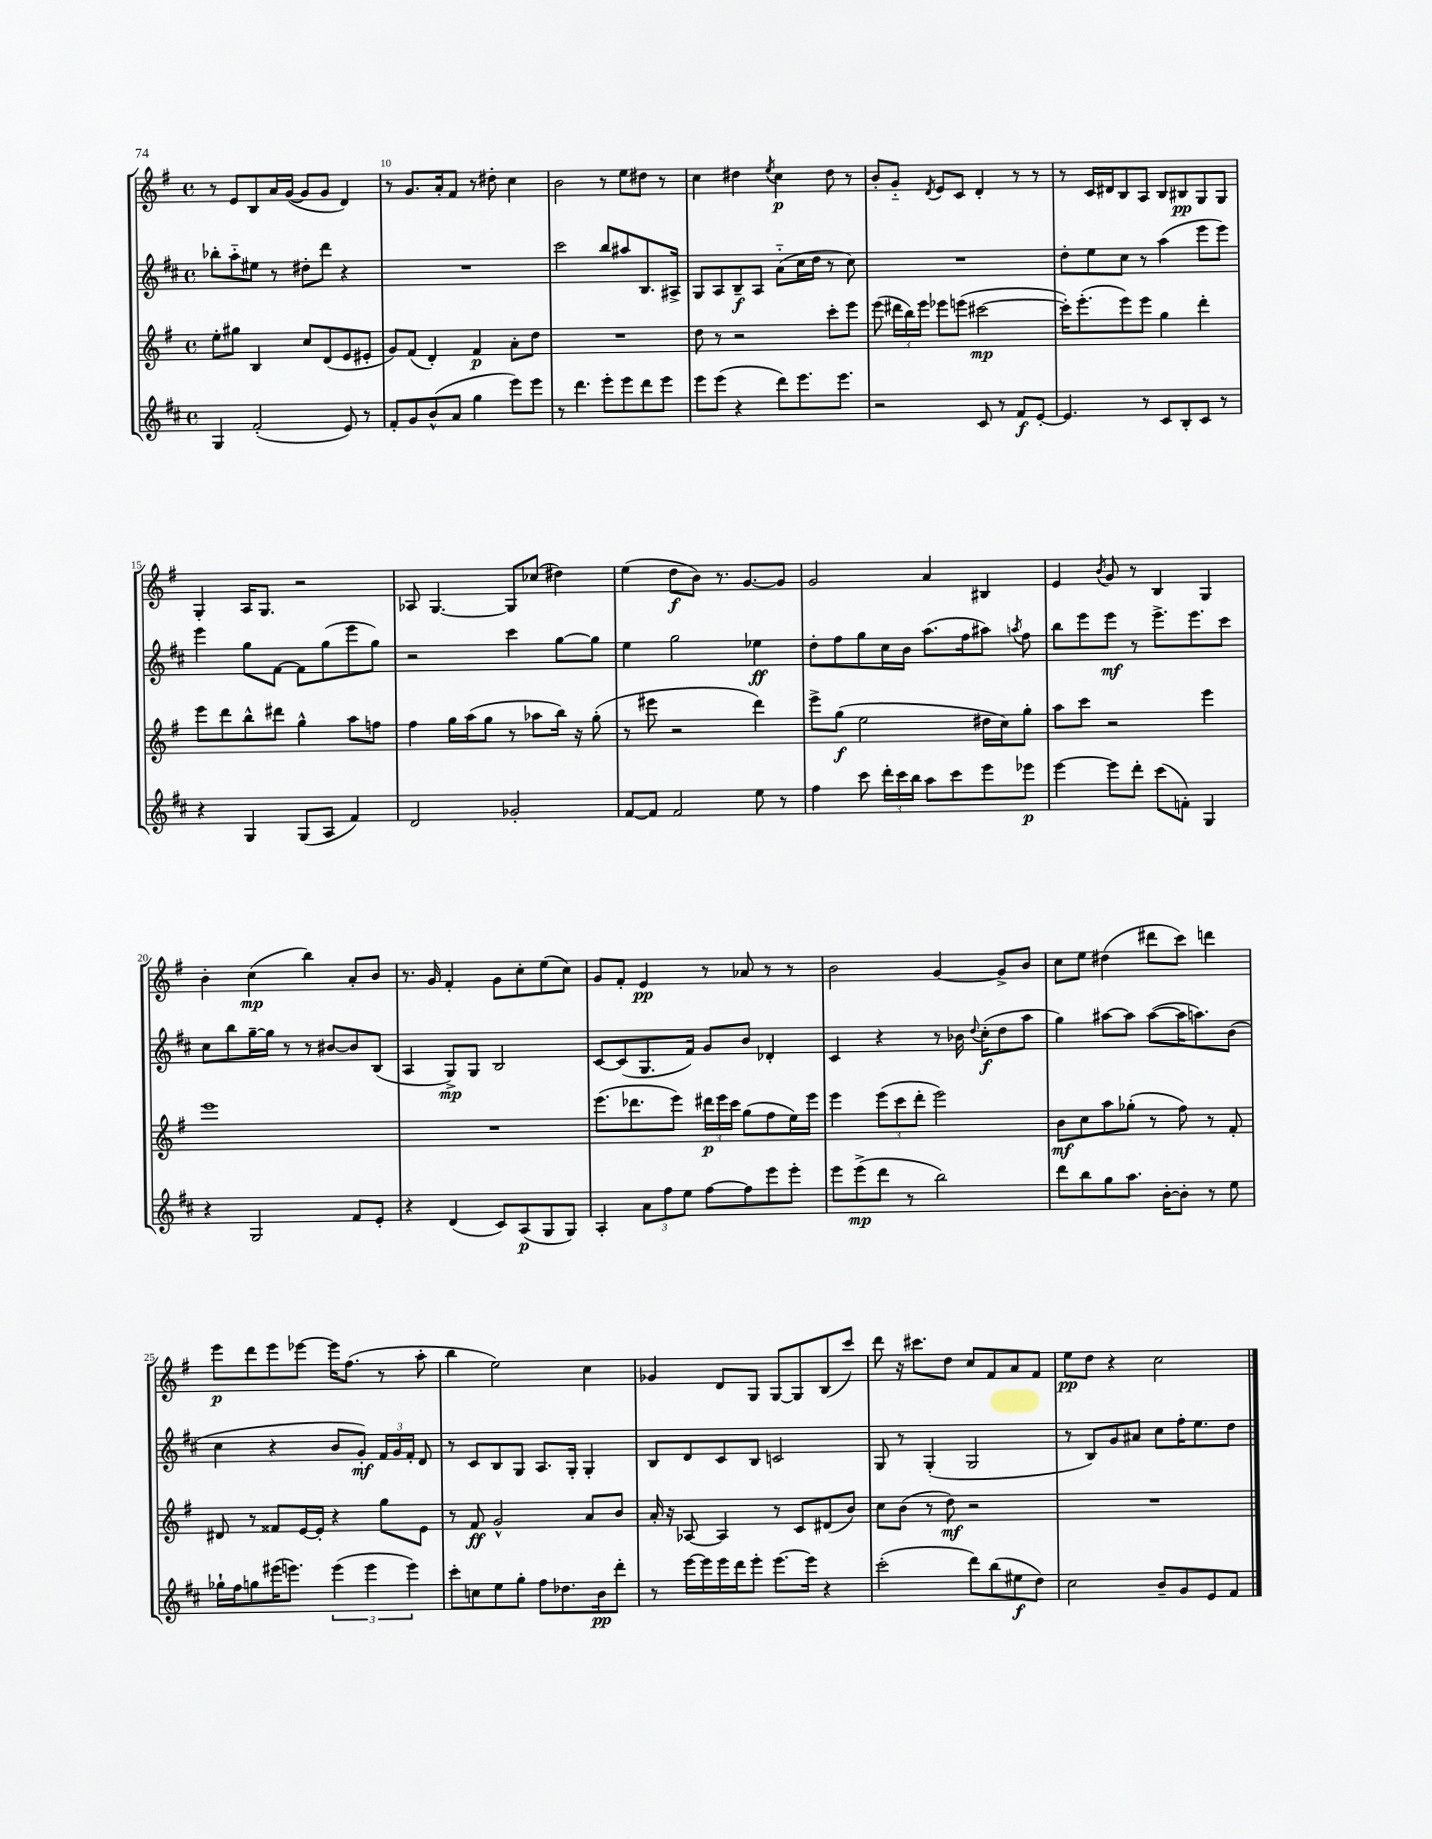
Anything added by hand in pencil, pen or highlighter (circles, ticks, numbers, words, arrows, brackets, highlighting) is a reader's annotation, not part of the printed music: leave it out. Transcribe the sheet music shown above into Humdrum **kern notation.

**kern	**kern	**kern	**kern
*staff4	*staff3	*staff2	*staff1
*clefG2	*clefG2	*clefG2	*clefG2
*k[f#c#]	*k[f#]	*k[f#c#]	*k[f#]
*M4/4	*M4/4	*M4/4	*M4/4
*met(c)	*met(c)	*met(c)	*met(c)
4G	8ee'	8bb-'	8r
.	8gg#	8aa'~	8e
(2f#'	4B	8ee#	8B
.	.	8r	16a
.	.	.	([16g
.	8cc	8dd#'	8g]
.	(8d	8ddd	8g
8e)	8e	4r	4d)
8r	8e#'	.	.
=	=	=	=
8f#'	8g)	1r	8r
8g	(8f#	.	8.g
(8b^^	4d')	.	.
.	.	.	16a'
8a	.	.	8f#
4gg	4f#	.	8r
.	.	.	8dd#'
8eee)	8a'	.	4cc
8eee	8dd	.	.
=	=	=	=
8r	1r	2ccc#	2b
4.ddd	.	.	.
8eee'	.	8bb	8r
8eee	.	8aa#	8ee
8ddd	.	8.B	8dd#
8eee	.	.	8r
.	.	16A#^	.
=	=	=	=
8eee	8dd	8G	4cc
(8eee	8r	8A	.
4r	2r	8B~	4dd#
.	.	8A	.
.	.	.	8qee
8ddd)	.	(8a'~	4cc
8.eee	.	16cc#	.
.	.	16dd	.
.	8ccc'	8r	8dd#
8.eee	.	.	.
.	8eee	8cc#)	8r
=	=	=	=
2r	(8eee	1r	8b'
.	24ddd#	.	8g'~
.	24bb)	.	.
.	24eee	.	.
.	.	.	8qd
.	8eee-	.	8e
.	(8eee	.	8c
8c#	[2ccc#	.	4d'
8r	.	.	.
8f#	.	.	8r
[8e'	.	.	8r
=	=	=	=
4.e]	16ccc#'])	8dd'	8r
.	(8.eee'	.	.
.	.	8ee	16c
.	.	.	16d#
.	8eee)	8cc#	8B
8r	8eee	8r	8A
8c#	4gg	(4aa	8B
8B'	.	.	8B#
8c#	4ddd'	8eee	8G
8r	.	8eee)	8G
=	=	=	=
4r	8eee	4eee	4G'
.	8ddd	.	.
4G	8bb^^	8gg	16A
.	.	.	8.G
.	8ddd#	[8f#	.
(8G	4gg^^	8f#]	2r
8A	.	(8gg	.
4f#)	8aa	8eee	.
.	8ff	8gg)	.
=	=	=	=
2d	4ff#	2r	8A-
.	.	.	[4.G
.	16gg	.	.
.	(16aa	.	.
.	8gg	.	.
2g-'	8r	4ccc#	8G]
.	8aa-	.	(8cc-
.	16bb)	[8gg	4dd#)
.	16r	.	.
.	(8gg'	8gg]	.
=	=	=	=
[8f#	8r	4ee	(4ee
8f#]	8eee#	.	.
2f#	2r	2gg	8dd
.	.	.	8b)
.	.	.	8.r
.	.	.	[8.g
8ee	4ddd)	4ee-	.
8r	.	.	8g]
=	=	=	=
4ff#	8eee^	8dd'	2g
.	(8gg	8ff#	.
8ccc#	2ee	8gg	.
24ddd'	.	16cc#	.
24ccc#	.	.	.
.	.	16b	.
24bb	.	.	.
8aa	.	(8.aa	4a
8ccc#	.	.	.
.	.	16ff#	.
8eee	16dd#	8aa#)	4B#
.	16cc)	.	.
.	.	8qaa	.
8eee-	8gg'	8ff#	.
=	=	=	=
[4eee	8aa	8bb	4e
.	8ccc	8eee	.
.	.	.	8qb
8eee]	2r	8eee	8g
8ddd'	.	8r	8r
(8ccc#	.	8.eee^	4B
8f')	.	.	.
.	.	8.eee	.
4G	4eee	.	4G
.	.	8ccc#	.
=	=	=	=
4r	1eee	8cc#	4b'
.	.	8bb	.
2G	.	[16gg~	(4cc
.	.	16gg]	.
.	.	8r	.
.	.	8r	4bb)
.	.	[8b#	.
8f#	.	8b#]	8a'
8e'	.	(8B	8b
=	=	=	=
4r	1r	4A	8.r
.	.	.	16g
(4d	.	8G^)	4f#'
.	.	8G	.
8c#)	.	2B	8g
(8A	.	.	8cc'
8G	.	.	(8ee
8G)	.	.	8cc)
=	=	=	=
4A'	(8.eee	[8c#	8g
.	.	(8c#]	8f#'
.	8.ddd-	.	.
12a	.	8.G	4e
12ff#	.	.	.
.	8eee)	.	.
12ee	.	.	.
.	.	16f#)	.
[8ff#	24ddd#	8g	8r
.	24eee	.	.
.	24ccc	.	.
8ff#]	(8gg	8b	8a-
8eee	8ff#	4d-'	8r
8eee'	16ee)	.	8r
.	16eee	.	.
=	=	=	=
8eee	4eee	4c#	2b
(8eee^	.	.	.
8ddd	(12eee	4r	.
.	12ccc	.	.
8r	.	.	.
.	12ddd'	.	.
2bb)	2eee)	8r	[4g
.	.	16b-	.
.	.	8qqdd	.
.	.	(16cc#'	.
.	.	8dd	8g^]
.	.	8aa	8b
=	=	=	=
8ddd	8b	4gg)	8cc
8bb	8cc	.	8ee
8gg	8aa	[8aa#	(4dd#
8.aa	(8gg-'	8aa#]	.
.	8r	([8aa#	8ddd#
[16b'	.	.	.
8b']	8ff#)	16aa#]	8ccc)
.	.	8.aa)	.
8r	8r	.	4ddd
8ee	8f#'	(8b	.
=	=	=	=
16gg-`	8d#	4cc#	8eee
16ff#	.	.	.
8gg	8r	.	8ddd
(16eee#	8f##	4r	8eee
8.eee)	.	.	.
.	[16e	.	[8eee-
.	16e']	.	.
(6eee	4r	8b	16eee-]
.	.	.	(8.ff#
.	.	8g')	.
6eee	.	.	.
.	8gg	24f#	8r
.	.	24g	.
6eee)	.	24f#'	.
.	8e	8d	8aa'
=	=	=	=
8ccc#'	8r	8r	4bb
8cc	8f#	8c#	.
8ee	2g^^	8B	2ee)
8gg'	.	8G	.
8ff#	.	8.A	.
8.dd-	.	.	.
.	.	16G'	.
.	8a	4G'	4cc
16b	.	.	.
8ddd'	8b	.	.
=	=	=	=
8r	16a'	8B	4g-
.	16r	.	.
[16eee	[8A-	8d	.
16eee]	.	.	.
16eee	4A-]	8c#	8d
16ddd	.	.	.
8eee'	.	8B	8G
[8.eee	8r	2c	[8G
.	8c	.	8G]
16eee]	.	.	.
4r	(8d#	.	(8B
.	8b)	.	8ccc)
=	=	=	=
(2ccc#'	8cc	8G	8ddd
.	(8b	8r	16r
.	.	.	8.ccc#
.	8r	(4G'	.
.	8dd)	.	8dd
8ddd)	2r	2G	8cc
(8bb	.	.	8f#
8ee#	.	.	8a
8dd)	.	.	8f#
=	=	=	=
2cc#	1r	8r	8ee
.	.	8B)	8dd
.	.	8g	4r
.	.	8a#	.
8b~	.	8cc#	2cc
8g	.	16ff#'	.
.	.	8.ee	.
8e	.	.	.
8f#	.	8dd	.
==	==	==	==
*-	*-	*-	*-
